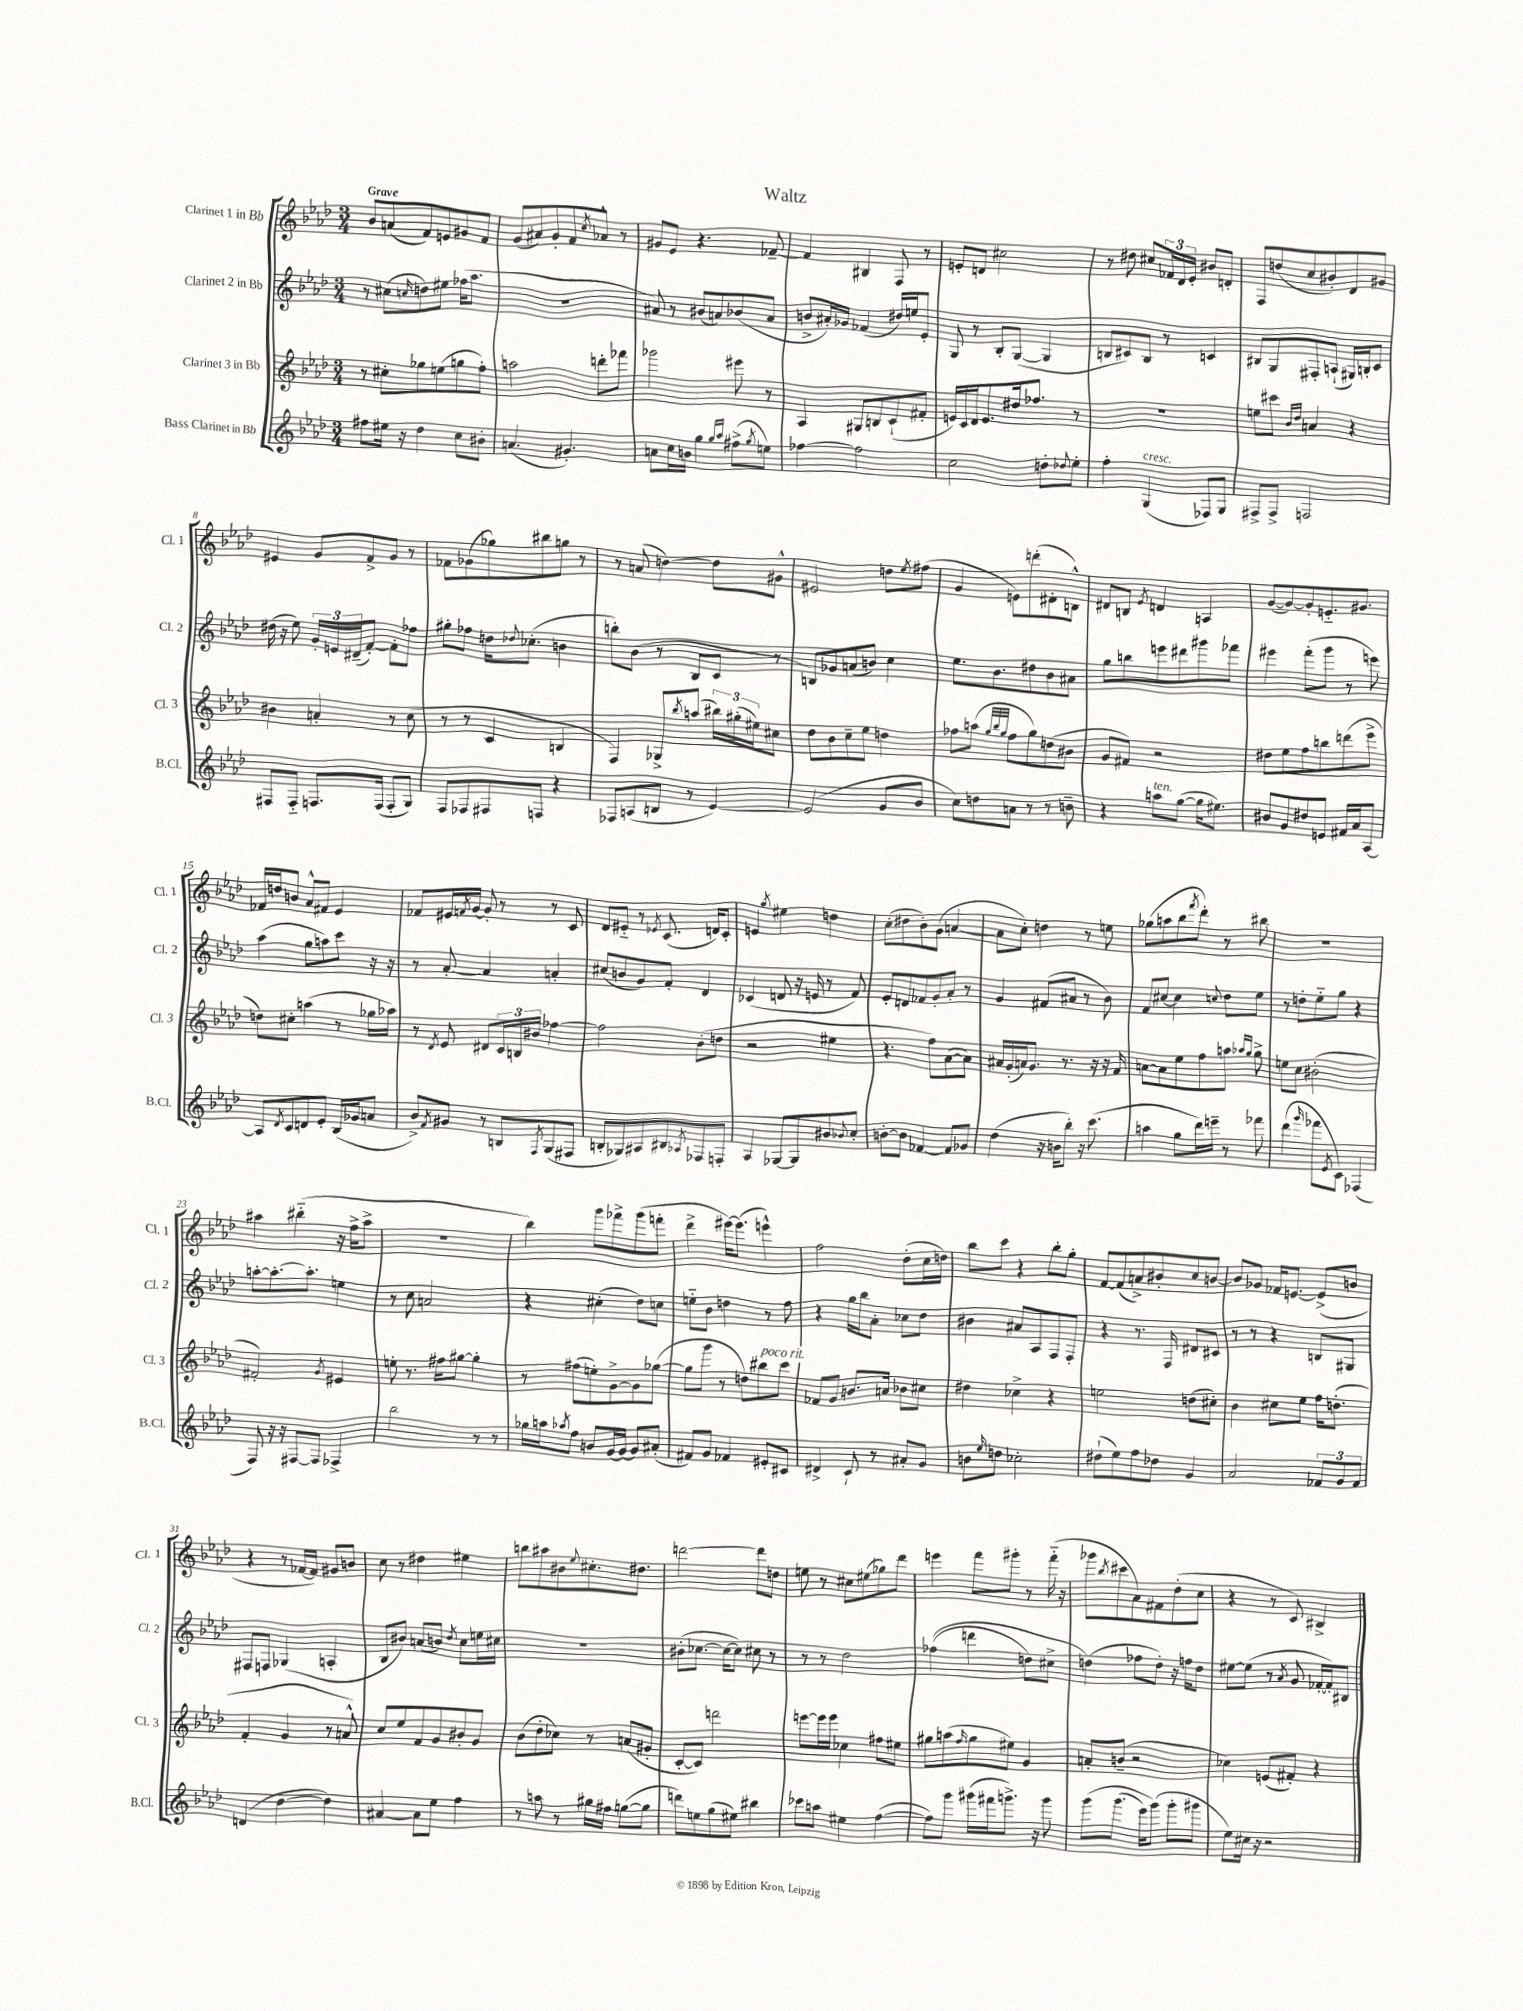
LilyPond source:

\header { title = "Waltz" }
<<
\new StaffGroup <<
\new Staff = "s0" \with { instrumentName = "Clarinet 1 in Bb" shortInstrumentName = "Cl. 1" } {
    \clef treble \key aes \major \numericTimeSignature \time 3/4 \tempo "Grave"
    bes'8 a'8( f'8) e'8 gis'8 f'8 |
    g'8( ais'8) g'8-. f'8 \acciaccatura { c''8 } aes'8-^ r8 |
    gis'8 ees'8 r4. fes'8~-- |
    fes'4 bis4 f8 r8 |
    e'8-. d'8 cis''2 |
    r8 dis''8 cis''8 \tuplet 3/2 { fes'16 des'16 ees'16-. } bis'8 d'8-. |
    f8 d''8( c''8 bis'8-.) des'8 gis'8 |
    eis'4 g'8 f'8-> g'8 r8 |
    fes'8 ges'8( ges''8) bis''8 g''8 r8 |
    r8 a'8( d''4~) d''8 gis'8-^ |
    eis'2 d''8 \acciaccatura { ees''8 } fis''8( |
    g'4 e'8) d'''8-.( dis'8-. b8-^) |
    dis'8 b8 \acciaccatura { ees'8 } d'4 a4 |
    g'8~( g'8~) g'8-. e'8.-_ gis'8. |
    fes'16 d''16 b'8 aes'8-^ fis'8 ees'4 |
    fes'8 eis'16 \acciaccatura { f'8 } g'16~ g'8-. r8 r8 c'8 |
    des'8 eis'8-_ r8 \acciaccatura { ees'8 } c'8.( d'16) c'8-. |
    e'4 \acciaccatura { g''8 } eis''4 d''4 |
    c''8-.( dis''8 bes'8-.) g'8( a'4~ |
    a'8 c''8-.) d''4 r8 e''8 |
    ges''8( a''8 bes''8 \acciaccatura { f'''8 } des'''8-.) r8 bis''8 |
    r2. |
    ais''4 bis''4-_( r16 f''16-> ais''8-> |
    R2. |
    bes''4) g'''8 fes'''8-> g'''8( f'''8-. |
    des'''4-> eis'''16~) eis'''8.( e'''4-^) |
    f''2 des''8-.( c''16 d''16) |
    bes''8 c'''8 r4 bes''8-. g''8-. |
    f'8~ f'8( a'8->) bis'8-. c''8 b'8~ |
    b'8 ges'8 fes'16 e'8.~ e'8->( b'8 |
    r4 r8 fes'16~ fes'16) gis'8 b'8 |
    c''8 r8 dis''4 eis''4 |
    b''8 ais''8 bis'8 \appoggiatura { ees''8 } cis''8.-. dis''8. |
    d'''2~ d'''8 d''8 |
    e''8 r8 cis''8 eis''8( ges''8) des'''8 |
    e'''4 f'''8 gis'''8-. r8 f'''16-_( r16 |
    ges'''8 \acciaccatura { bes''8 } cis'''8 aes'8) fis'8 des''8-.( c''8 |
    r4 r8 c'8) bis4-> \bar "|." |
}
\new Staff = "s1" \with { instrumentName = "Clarinet 2 in Bb" shortInstrumentName = "Cl. 2" } {
    \clef treble \key aes \major \numericTimeSignature \time 3/4
    r8 cis''8( \grace { c''16 } d''8) eis''8 fes''16( aes''8. |
    R2. |
    ais'8) r8 bis'8( a'8) bes'8( a'8 |
    b'8-> ais'16-.) ges'16 fes'4( dis''16) e''16 ees'8-. |
    g8 r8 bes8-. g8~( g4 |
    b8 cis'8) b8 r8 c'4 |
    bis8 g8 fis8-. a8-!( gis16) b16-. c'8 |
    dis''16( r16 ees''8) \tuplet 3/2 { g'16-. e'16 dis'16--( } f'8~-.) f'8-. fes''8 |
    gis''8-. fes''8 d''16 \appoggiatura { des''8 } ces''8.-.( b'4 |
    b''8-.) bes'8( r8 bes8 c'8 r8 |
    b8) ges'8 a'8( b'8) c''4 |
    ees''8. bes'8. dis''8 bes'8 ais'8 |
    g''8 b''8 e'''8 dis'''8 gis'''8 fes'''8 |
    eis'''4 f'''8-.( g'''8 r8 e'''8) |
    aes''4( g''8 a''8) c'''8 r16 r16 |
    r8 aes'8~-. aes'4 a'4-. |
    cis''8( b'8 g'8) f'8-. des'4 |
    ces'4( d'8 r16 e'16 r8 f'8) |
    ees'8-. d'8 fes'8 g'8-. aes'8-. r8 |
    g'4 fis'8( ais'8 r8 bes'8) |
    f'8 cis''8~ cis''4 \appoggiatura { c''8 } des''8 ees''8 |
    r8 d''8-. ees''8-_ g''8 r4 |
    a''8~-. a''8.~-. a''8.-. e''4 |
    r8 c''8 a'2 |
    r4 cis''4-.( des''8) c''8 |
    e''8-_ bes'8 d''4 r8 f''8 |
    r4 g''16 bes''16 aes'8-. ces''8 des''8 |
    bis'4 ais'8 aes8 f8 f8-. |
    r4 r8. f16 dis'8 cis'8 |
    r8 r8 r4 b8 gis8 |
    fis8 f8 ges4( a4-. |
    bes8 bis'8) a'8( b'8) \acciaccatura { des''8 } c''8 e''16 cis''16 |
    R2. |
    bis'8-.( ces''8.~ ces''16~ ces''8) cis''8 r8 |
    r8 r8 des''2 |
    fes''4(\( d'''4 d''8) cis''8-> |
    d''4(\) fes''8 d''8-.) r16 f''16 d''8 |
    eis''8~ eis''8( r8 \acciaccatura { aes'8 } g'8 fes'16~-. fes'16-.) bis8 \bar "|." |
}
\new Staff = "s2" \with { instrumentName = "Clarinet 3 in Bb" shortInstrumentName = "Cl. 3" } {
    \clef treble \key aes \major \numericTimeSignature \time 3/4
    r8 cis''8-. ges''8 e''8( g''8 f''8-.) |
    a''2 d'''8-. fes'''8 |
    ges'''2 eis'''8 r8 |
    aes4 gis8 b8 c'8-!( fis'8-. |
    e'16) c'16 des'16 e'8. dis''16 fes''8. r8 |
    R2. |
    e''8 cis'''8 \grace { bes'16 des''16 } a'4 r4 |
    bis'4 a'4-. r8 c''8( |
    r8 r8 c'4 b4 |
    f4) ges8-> \acciaccatura { bes''8 } a''8( \tuplet 3/2 { bis''16) gis''16-.( eis''16) } cis''8 |
    des''8 bes'8 c''8-- ees''8 d''4 |
    fes''8 a''8( \grace { g''32 bes''32 g''32 } fes''8 g''8) d''8( bis'8 |
    g'8 fis'8) r2 |
    dis''8 ees''8 f''8 b''8 d'''8( ees'''8-> |
    d''8) cis''8-. a''4( r8 ges''16 aes''16) |
    r8 \acciaccatura { des'8 } ees'8 dis'8 \tuplet 3/2 { c'16 b16 bis'16 } fes''4~ |
    fes''2 bes'8-.( d''8 |
    r2 eis''4 |
    r4. f''8) aes'8~( aes'8) |
    ais'16 g'16-.( a'16) g'8. r8. r16 r16 f'16 |
    a'8~ a'8 ees''8 f''8 a''8 \grace { aes''16 g''16 } g''8-> |
    e''8 c''8 bis'2-.( |
    fis'2-.) \acciaccatura { g'8 } eis'4 |
    e''8-. r8. fis''16 gis''8~ gis''4-. |
    r8 fis''8( e''8-.) g'8~-> g'8 ges''8~( |
    ges''8 g'''8 r8 d''8) bis''8^\markup { \italic "poco rit." } c'''8 |
    fes'8 g'8 b'8. a'16 bes'8 cis''8 |
    dis''4 ces''4-> r4 |
    e''2 d''8( cis''8-.) |
    bes'4 cis''8 ees''8 f''16 d''8.-.( |
    f'4-. g'4 r8 a'8-^) |
    c''8 ees''8 f'8 g'8 bis'8-. g'8 |
    bes'8( des''8-. ces''8) r8 a'8( gis'8-. |
    c'8~-. c'8) d'''2 |
    e'''8~ e'''16 e'''16 ces''4 fis''8 eis''8 |
    gis''8 a''8( \grace { f''16 } gis''8 eis''8) g'4 |
    a'8-. b'8--( r2 |
    ces''4) e'8( fis'8-.) r4 \bar "|." |
}
\new Staff = "s3" \with { instrumentName = "Bass Clarinet in Bb" shortInstrumentName = "B.Cl." } {
    \clef treble \key aes \major \numericTimeSignature \time 3/4
    fis''8 eis''16 r16 des''4 c''8 bis'8-. |
    a'4.( gis'4.-.) |
    a'8 c''16 b'16 g''4 \grace { g''16 aes''16 } fis''8->( \acciaccatura { g''8 } e''8) |
    fes''4~ fes''2 |
    c''2 d''8-. \appoggiatura { des''8 } ees''8-. |
    f''4-. g4^\markup { \italic "cresc." }( fes8) g8 |
    fis8-> fis8-> f2 |
    fis8 fis8-_ f8. f16( f8-. g8) |
    f8 fes8 fis8 f8 r4 |
    fes8 a8( b8 r8 ees'4~) |
    ees'2( g'8 bes'8 |
    c''8) d''8 a'8 r8 r8 b'8-- |
    r4 a''8^\markup { \italic "ten." } g''8~( g''16 eis''8.) |
    bis'8 g'8 dis''8 e'8 fis'16 aes'16 aes8~ |
    aes8 \acciaccatura { des'8 } c'8 d'8 ees'8-. bes16( ges'16 a'8 |
    bes'8->) \acciaccatura { f'8 } gis'8 r8 b8 \acciaccatura { f8 } g8( fis8 |
    b8-. ges8) ais8 bis8 \acciaccatura { aes8 } fes8 f8-. |
    aes4 ges8~ ges8 bis'8 \appoggiatura { bes'8 } c''8-. |
    b'8~-. b'8 fes'4~ fes'8 ges'8 |
    des''4( r16 b'16 bes''8-.) r16 c'''8.( |
    a''4 g''8 des'''16) e'''16-- r8 fes'''8 |
    des'''4( \grace { g'''16 } fes'''8 \acciaccatura { ees'8 } c'8) fes4( |
    f8) r16 r16 fis8~ fis8 fes4-> |
    bes''2 r8 r8 |
    ges''16 a''16 \acciaccatura { aes''8 } f''8 b'8 g'16~ g'16~ g'8 ais'8-.( |
    fis'8) g'8 fes'4 eis'8-. cis'8 |
    dis'4-> c'8-! r8 ais'8-. g'8 |
    b'8 \grace { ees''16 } d''8 ces''2-. |
    dis''8-!( ees''8) f''8 des''8 g'4 |
    aes'2 \tuplet 3/2 { fes'8 g'8 fes'8 } |
    d'4( des''4~ des''4) |
    ais'4~ ais'8 ees''8 f''4 |
    r8 a''8 r8 gis''16 fis''16 g''8~( g''8 |
    d'''8) e''8 g''8( eis''8) bis''4 |
    ces'''8 a''8 eis''4 f''4~( |
    f''8) g'''8 gis'''16( fis'''16 g'''8.->) r16 g'''8 |
    g'''8\( g'''8.( ees'''16) g'''8(\) g'''8-. gis'''8 |
    ees''8) cis''16 r16 r2 \bar "|." |
}
>>
>>
